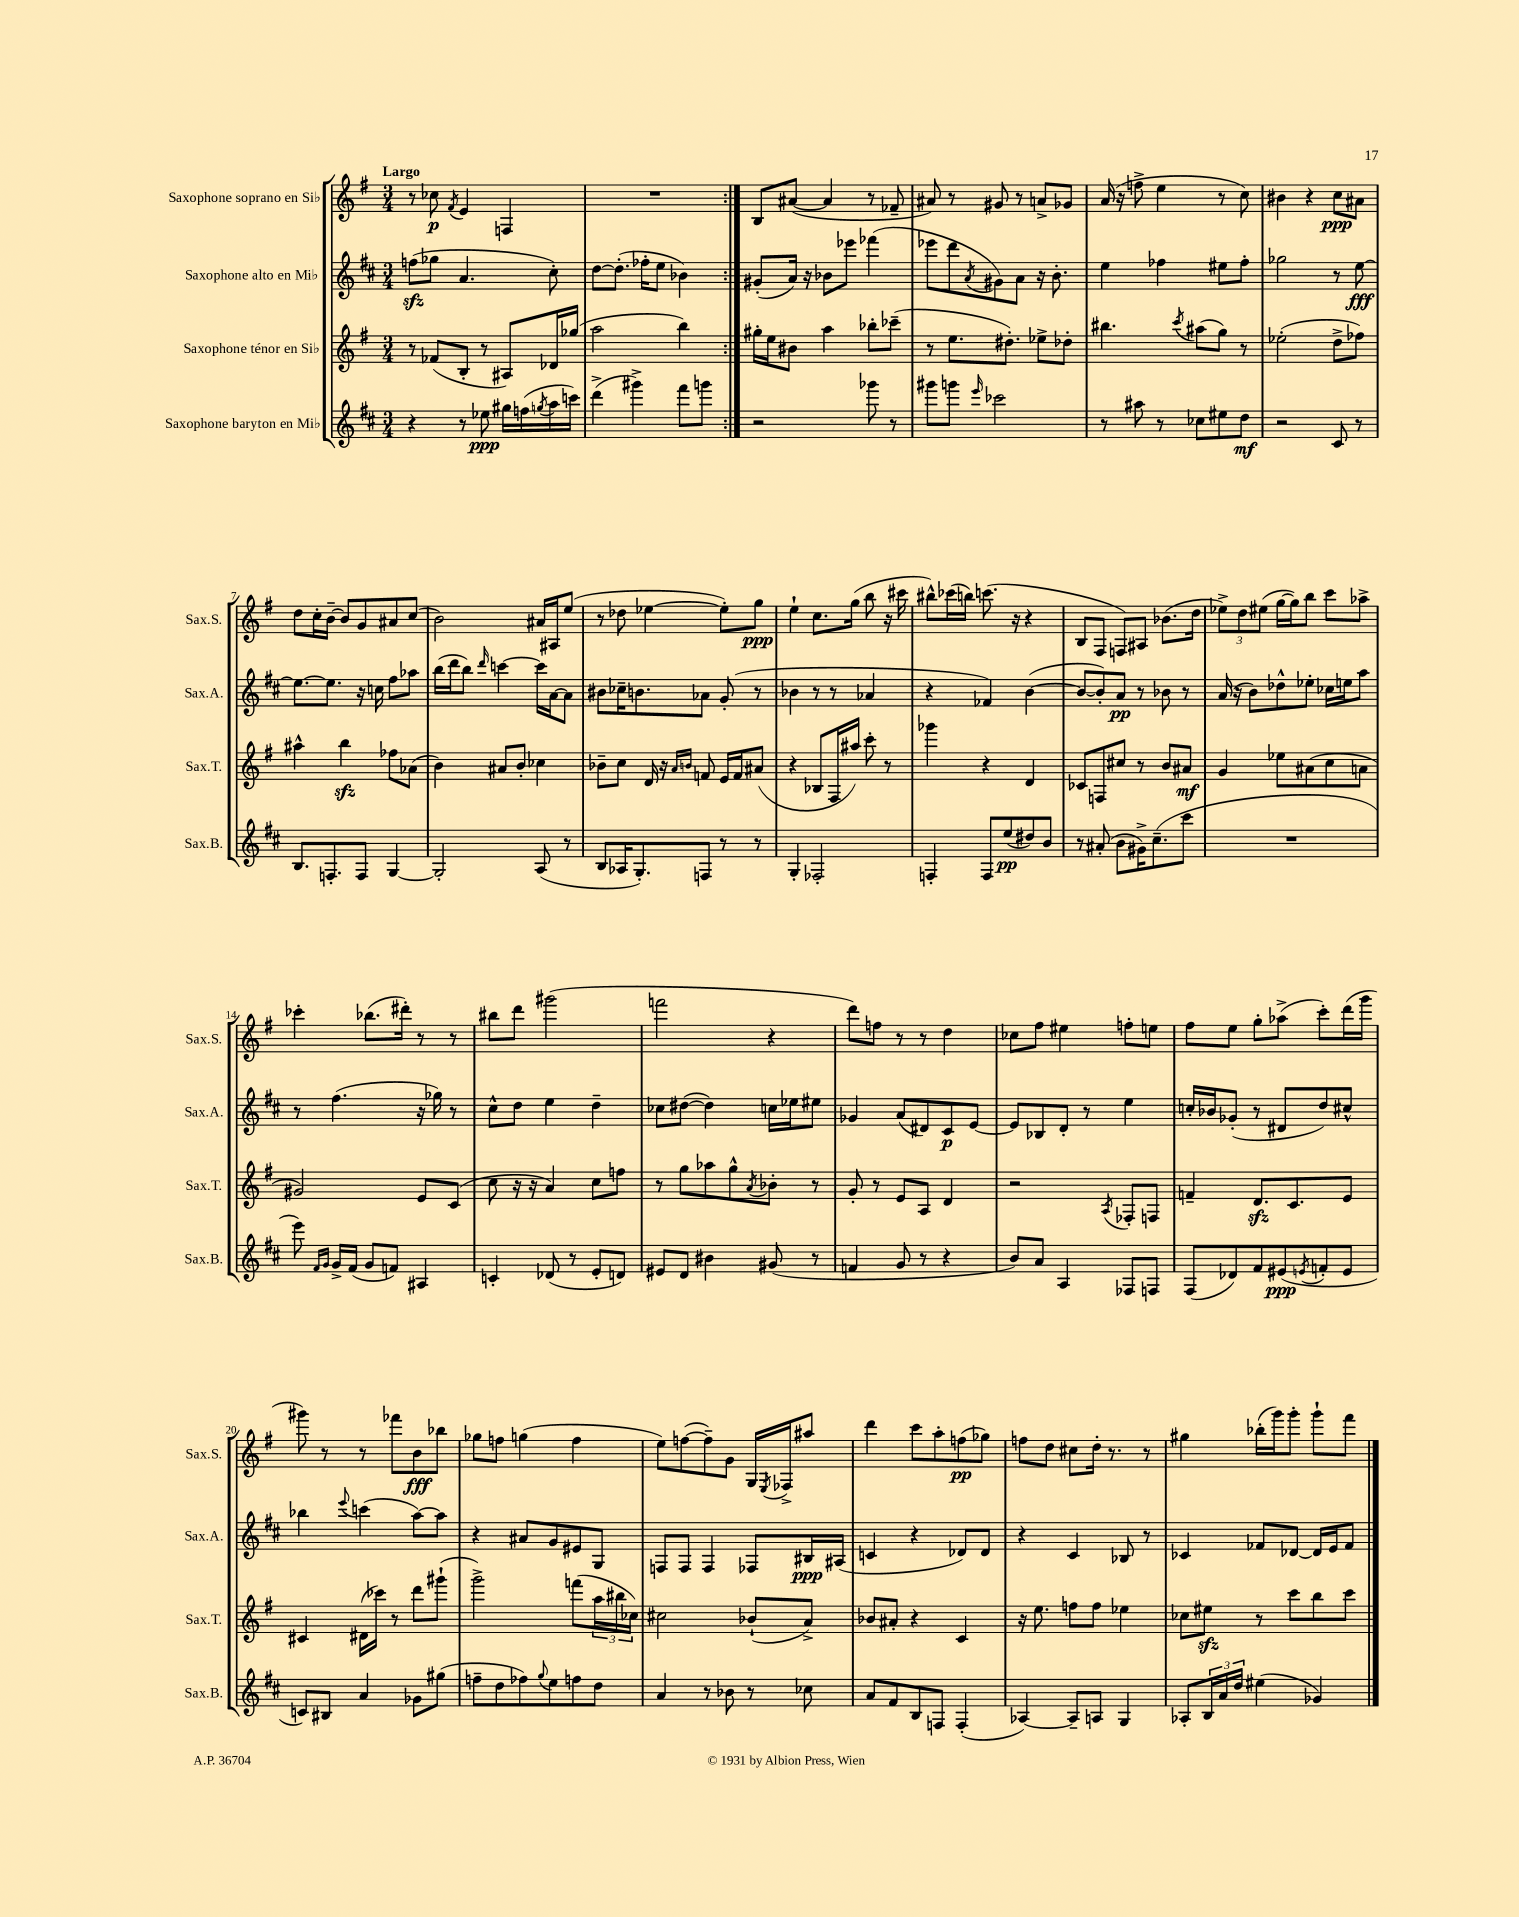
<<
\new StaffGroup <<
\new Staff = "s0" \with { instrumentName = "Saxophone soprano en Sib" shortInstrumentName = "Sax.S." } {
    \clef treble \key g \major \numericTimeSignature \time 3/4 \tempo "Largo"
    \repeat volta 2 { r8 ces''8\p \acciaccatura { fis'8 } e'4 f4 |
    R2. | }
    b8 ais'8~( ais'4 r8 fes'8-- |
    ais'8) r8 gis'8 r8 a'8-> ges'8 |
    a'16( r16 f''8-> e''4 r8 c''8) |
    bis'4 r4 c''8\ppp ais'8 |
    d''8 c''16-. b'16~-- b'8 g'8 ais'8 c''8( |
    b'2) ais'16 ais16 e''8( |
    r8 des''8 ees''4~ ees''8-.) g''8\ppp |
    e''4-! c''8. g''16( b''8 r16 cis'''16 |
    bis''8-^) ces'''16( b''16) c'''8.( r16 r4 |
    b8 fis8 f8) ais8 bes'8.( d''16 |
    \tuplet 3/2 { ees''8->) d''8 eis''8( } g''16~ g''16) b''8 c'''8 aes''8-> |
    ces'''4-. bes''8.( dis'''16-.) r8 r8 |
    bis''8 d'''8 gis'''2( |
    f'''2 r4 |
    d'''8) f''8 r8 r8 d''4 |
    ces''8 fis''8 eis''4 f''8-. e''8 |
    fis''8 e''8 g''8-. aes''8->( c'''8-.) d'''16( g'''16 |
    gis'''8) r8 r8 fes'''8 b'8\fff bes''8 |
    ges''8 f''8 g''4( f''4 |
    e''8) f''8~( f''8--) g'8 g16 \acciaccatura { e8 } fes16-> ais''8 |
    d'''4 c'''8 a''8-. f''8\pp( ges''8) |
    f''8 d''8 cis''8 d''16-. r8. r8 |
    gis''4 bes''16-.( g'''16) g'''8-. g'''8-! fis'''8 \bar "|." |
}
\new Staff = "s1" \with { instrumentName = "Saxophone alto en Mib" shortInstrumentName = "Sax.A." } {
    \clef treble \key d \major \numericTimeSignature \time 3/4
    \repeat volta 2 { f''8\sfz( ges''8 a'4. cis''8-.) |
    d''8~ d''8.-.( fes''16-. e''8 bes'4) | }
    gis'8-.( a'16) r16 bes'8 ees'''8 fes'''4( |
    ees'''8 d'''8 \acciaccatura { a'8 } gis'8) a'8 r16 b'8.-. |
    e''4 fes''4 eis''8 fes''8-. |
    ges''2 r8 e''8~\fff |
    e''8.~ e''8. r16 c''16 fis''8 aes''8 |
    b''16( d'''16 b''8) \grace { d'''16 } c'''4~ c'''16 a'16~ a'8 |
    bis'8 ces''16-- b'8. aes'8 g'8-.( r8 |
    bes'4 r8 r8 aes'4 |
    r4 fes'4) b'4~( |
    b'8~ b'8-.) a'8\pp r8 bes'8 r8 |
    a'16( r16 b'8) des''8-^ ees''8-. ces''16 e''16 a''8 |
    r8 fis''4.( r16 ges''16) r8 |
    cis''8-^ d''8 e''4 d''4-- |
    ces''8 dis''8~( dis''4) c''16 ees''16 eis''8 |
    ges'4 a'8( dis'8) cis'8\p e'8~ |
    e'8 bes8 d'8-. r8 e''4 |
    c''16-. bes'16 ges'8-.( r8 dis'8 d''8) cis''8-^ |
    bes''4 \appoggiatura { e'''8 } c'''4( a''8~) a''8 |
    r4 ais'8 g'8 eis'8 g8 |
    f8 f8 f4 fes8 bis16\ppp ais16( |
    c'4 r4 des'8) des'8 |
    r4 cis'4 bes8 r8 |
    ces'4 fes'8 des'8~ des'16 e'16 fes'8 \bar "|." |
}
\new Staff = "s2" \with { instrumentName = "Saxophone ténor en Sib" shortInstrumentName = "Sax.T." } {
    \clef treble \key g \major \numericTimeSignature \time 3/4
    \repeat volta 2 { r8 fes'8( b8-. r8 ais8) des'16 ges''16( |
    a''2 b''4) | }
    gis''16-. e''16 bis'8 a''4 bes''8-. ces'''8--( |
    r8 e''8. dis''8.-.) ees''8-> des''8-. |
    bis''4. \acciaccatura { c'''8 } ais''8( g''8) r8 |
    ees''2-.( d''8-> fes''8) |
    ais''4-^ b''4\sfz fes''8 aes'8( |
    b'4) ais'8 b'8-. ces''4 |
    bes'8-- c''8 d'16 r16 \grace { a'16 b'16 } f'8 e'16 f'16 ais'8( |
    r4 bes8 fis16 ais''16) c'''8-. r8 |
    ges'''4 r4 d'4 |
    ces'8 f8 cis''8 r8 b'8 ais'8\mf |
    g'4 ees''8 ais'8( c''8 a'8 |
    gis'2) e'8 c'8( |
    c''8 r16 r16 a'4) c''8 f''8 |
    r8 g''8 aes''8 g''8-^ \acciaccatura { a'8 } bes'8-. r8 |
    g'8-. r8 e'8 a8 d'4 |
    r2 \acciaccatura { a8 } fes8-. f8 |
    f'4-- d'8.\sfz c'8. e'8 |
    cis'4 dis'16( ces'''16) r8 d'''8 gis'''8-!( |
    g'''2->) f'''8( \tuplet 3/2 { a''16 bis''16 ces''16) } |
    cis''2 bes'8-!( a'8->) |
    bes'8 ais'8-. r4 c'4 |
    r16 e''8. f''8 f''8 ees''4 |
    ces''8 eis''8\sfz r8 c'''8 b''8 c'''8 \bar "|." |
}
\new Staff = "s3" \with { instrumentName = "Saxophone baryton en Mib" shortInstrumentName = "Sax.B." } {
    \clef treble \key d \major \numericTimeSignature \time 3/4
    \repeat volta 2 { r4 r8 ees''8\ppp gis''16 f''16( \acciaccatura { g''8 } a''16 c'''16) |
    d'''4->( gis'''4->) fis'''8 g'''8 | }
    r2 ges'''8 r8 |
    gis'''8 g'''8 \grace { e'''16 } ces'''2 |
    r8 ais''8 r8 ces''8 eis''8 d''8\mf |
    r2 cis'8 r8 |
    b8. f8.-. f8 g4~ |
    g2-. a8( r8 |
    b8 aes16 g8.-.) f8 r8 r8 |
    g4-. fes2-. |
    f4-. f8 e''8\pp( dis''8) b'8 |
    r8 ais'8-.( b'8 gis'16->) cis''8.--( cis'''8 |
    R2. |
    e'''8) \grace { fis'16 g'16 } g'16-> fis'16( g'8 f'8) ais4 |
    c'4-. des'8( r8 e'8-. d'8) |
    eis'8 d'8 bis'4 gis'8( r8 |
    f'4 g'8 r8 r4 |
    b'8) a'8 a4 fes8 f8 |
    fis8( des'8) fis'8 eis'8\ppp( \acciaccatura { e'8 } f'8-. e'8 |
    c'8) bis8 a'4 ges'8 gis''8( |
    f''8-- d''8 fes''8) \appoggiatura { g''8 } e''8 f''8 d''8 |
    a'4 r8 bes'8 r8 ces''8 |
    a'8 fis'8 b8 f8 f4-.( |
    aes4~) aes8-- a8 g4 |
    aes8-. \tuplet 3/2 { b16 a'16 d''16 } eis''4( ges'4) \bar "|." |
}
>>
>>
